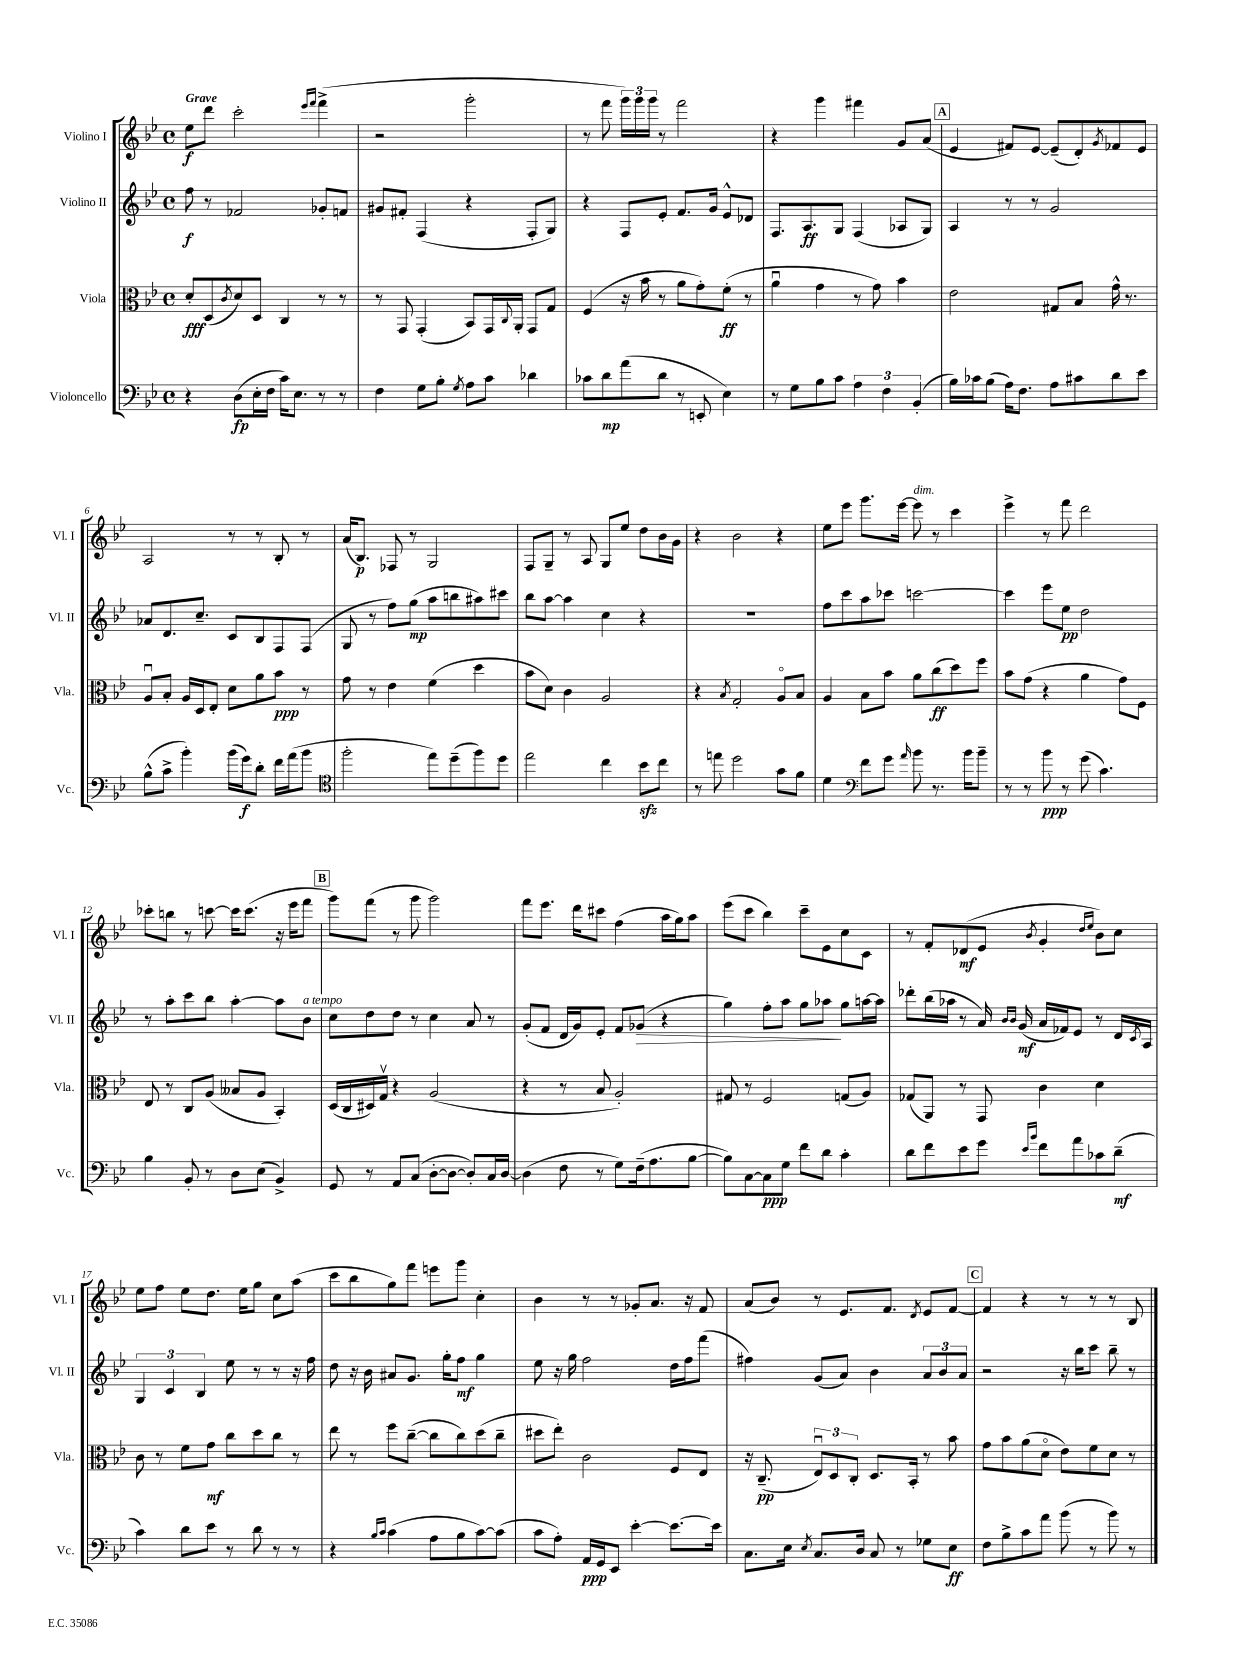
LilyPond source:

<<
\new StaffGroup <<
\new Staff = "s0" \with { instrumentName = "Violino I" shortInstrumentName = "Vl. I" } {
    \clef treble \key bes \major \defaultTimeSignature \time 4/4 \tempo "Grave"
    ees''8\f d'''8 c'''2-. \grace { ees'''16 f'''16 } f'''4->( |
    r2 g'''2-. |
    r8 f'''8 \tuplet 3/2 { g'''16) g'''16 g'''16 } r8 f'''2 |
    r4 g'''4 fis'''4 g'8 a'8( |
    \mark \markup { \box "A" } ees'4 fis'8) ees'8~ ees'8--( d'8-.) \acciaccatura { g'8 } fes'8 ees'8 |
    a2 r8 r8 bes8-. r8 |
    a'16( bes8.\p) fes8 r8 g2 |
    f8 g8-- r8 a8 g8 ees''8 d''8 bes'16 g'16 |
    r4 bes'2 r4 |
    ees''8 ees'''8 g'''8. ees'''16~ ees'''8^\markup { \italic "dim." } r8 c'''4 |
    ees'''4-> r8 f'''8 d'''2 |
    ces'''8-. b''8 r8 c'''8~ c'''16 c'''8.( r16 ees'''16 f'''8 |
    \mark \markup { \box "B" } g'''8) f'''8( r8 g'''8 g'''2) |
    f'''8 ees'''8. d'''16 cis'''8 f''4( a''16 g''16) a''8 |
    ees'''8( c'''8 bes''4) c'''8-- ees'8 c''8 c'8 |
    r8 f'8-. des'8\mf( ees'8 \acciaccatura { bes'8 } g'4-. \grace { d''16 ees''16 } bes'8) c''8 |
    ees''8 f''8 ees''8 d''8. ees''16 g''8 c''8 a''8( |
    c'''8 bes''8 g''8) f'''8 e'''8 g'''8 c''4-. |
    bes'4 r8 r8 ges'8-. a'8. r16 f'8 |
    a'8( bes'8) r8 ees'8. f'8. \acciaccatura { d'8 } ees'8 f'8~ |
    \mark \markup { \box "C" } f'4 r4 r8 r8 r8 bes8 \bar "|." |
}
\new Staff = "s1" \with { instrumentName = "Violino II" shortInstrumentName = "Vl. II" } {
    \clef treble \key bes \major \defaultTimeSignature \time 4/4
    f''8\f r8 fes'2 ges'8-. f'8 |
    gis'8 fis'8-. f4( r4 f8-. g8) |
    r4 f8 ees'8-. f'8. g'16 ees'8-^ des'8 |
    f8. a8.\ff g8 f4( aes8 g8) |
    \mark \markup { \box "A" } a4 r8 r8 g'2 |
    aes'8 d'8. c''8.-- c'8 bes8 f8 f8( |
    g8 r8 f''8) g''8\mp( a''8 b''8 ais''8) cis'''8 |
    bes''8 a''8~ a''4 c''4 r4 |
    R1 |
    f''8 c'''8 a''8 ces'''8 c'''2~ |
    c'''4 ees'''8 ees''8\pp d''2 |
    r8 a''8-. c'''8 bes''8 a''4~-. a''8 bes'8^\markup { \italic "a tempo" } |
    \mark \markup { \box "B" } c''8 d''8 d''8 r8 c''4 a'8 r8 |
    g'8-.( f'8 d'16 g'16) ees'8-. f'8 ges'8\>( r4 |
    g''4) f''8-. a''8 g''8 aes''8\! g''8 a''16~ a''16 |
    des'''8-. bes''16( aes''16 r8 a'16) \grace { bes'16 bes'16 } g'16\mf( a'16 fes'16) ees'8 r8 d'16 \acciaccatura { c'8 } a16 |
    \tuplet 3/2 { g4 c'4 bes4 } ees''8 r8 r8 r16 f''16 |
    d''8 r16 bes'16 ais'8 g'8. g''16-. f''8\mf g''4 |
    ees''8 r16 g''16 f''2 d''16 f''16 f'''8( |
    fis''4) g'8( a'8) bes'4 \tuplet 3/2 { a'8 bes'8 a'8 } |
    \mark \markup { \box "C" } r2 r16 bes''16 c'''8 bes''8-- r8 \bar "|." |
}
\new Staff = "s2" \with { instrumentName = "Viola" shortInstrumentName = "Vla." } {
    \clef alto \key bes \major \defaultTimeSignature \time 4/4
    d'8-.\fff d8( \acciaccatura { c'8 } d'8) d8 c4 r8 r8 |
    r8 g,8 g,4-.( bes,8) g,16 \appoggiatura { c8 } a,16-. g,8 g8 |
    f4( r16 bes'16 r8 a'8 g'8-.) f'8-.\ff( r8 |
    a'4\downbow g'4 r8 g'8) bes'4 |
    \mark \markup { \box "A" } ees'2 gis8 bes8 g'16-^ r8. |
    a8\downbow bes8-. a16 d16 ees8-. d'8 a'8 bes'8\ppp r8 |
    g'8 r8 ees'4 f'4( d''4 |
    bes'8 d'8) c'4 a2 |
    r4 \acciaccatura { bes8 } g2-. a8\flageolet bes8 |
    a4 bes8 bes'8 a'8 c''8\ff( d''8) f''8 |
    bes'8 g'8( r4 a'4 g'8) f8 |
    ees8 r8 c8 a8( beses8 a8 bes,4-.) |
    \mark \markup { \box "B" } d16( c16 dis16) g16\upbow r4 a2( |
    r4 r8 bes8 a2-.) |
    gis8 r8 f2 g8( a8) |
    ges8( a,8) r8 g,8 c'4 d'4 |
    c'8 r8 f'8 g'8\mf c''8 d''8 c''8 r8 |
    ees''8 r8 f''8 c''8~--( c''8 c''8) d''8( c''8-- |
    dis''8 ees''8-.) c'2 f8 ees8 |
    r16 c8.--\pp( \tuplet 3/2 { ees8\downbow) d8 c8-. } d8. bes,16-. r8 bes'8 |
    \mark \markup { \box "C" } g'8 bes'8 a'8( d'8\flageolet ees'8) f'8 d'8 r8 \bar "|." |
}
\new Staff = "s3" \with { instrumentName = "Violoncello" shortInstrumentName = "Vc." } {
    \clef bass \key bes \major \defaultTimeSignature \time 4/4
    r4 d8\fp( ees16-. f16 c'16) ees8. r8 r8 |
    f4 g8 bes8-. \acciaccatura { g8 } a8 c'8 des'4 |
    ces'8 d'8\mp a'8( d'8 r8 e,8-. ees4) |
    r8 g8 bes8 c'8 \tuplet 3/2 { a4 f4 bes,4-.( } |
    \mark \markup { \box "A" } bes16) ces'16 bes8( a16) f8. a8 cis'8 d'8 ees'8 |
    bes8-^( c'8-> bes'4-.) bes'16( g'16\f) d'8-. f'16 a'16( bes'8 |
    \clef tenor f''2-. ees''8) d''8--( f''8) d''8 |
    ees''2 c''4 bes'8\sfz c''8 |
    r8 e''8 d''2 g'8 f'8 |
    d'4 \clef bass f'8 g'8 \grace { a'16 } bes'8 r8. bes'16 bes'8-- |
    r8 r8 bes'8\ppp r8 g'8( c'4.) |
    bes4 bes,8-. r8 d8 ees8( bes,4->) |
    \mark \markup { \box "B" } g,8 r8 a,8 c8( d8~-. d8~ d8-.) c16 d16~ |
    d4( f8 r8 g8) f16--( a8. bes8~ |
    bes8) c8~ c8\ppp g8 f'8 d'8 c'4-. |
    d'8 f'8 ees'8 g'8 \grace { ees'16 bes'16 } f'8 a'8 ces'8 d'8--\mf( |
    c'4) d'8 ees'8 r8 d'8 r8 r8 |
    r4 \grace { bes16 c'16 } c'4( a8 bes8 c'8~) c'8( |
    c'8 a8-.) a,16\ppp g,16 ees,8 ees'4~-. ees'8.~ ees'16 |
    c8. ees16 \acciaccatura { ees8 } c8. d16 c8 r8 ges8 ees8\ff |
    \mark \markup { \box "C" } f8 bes8-> c'8 a'8 bes'8( r8 bes'8) r8 \bar "|." |
}
>>
>>
